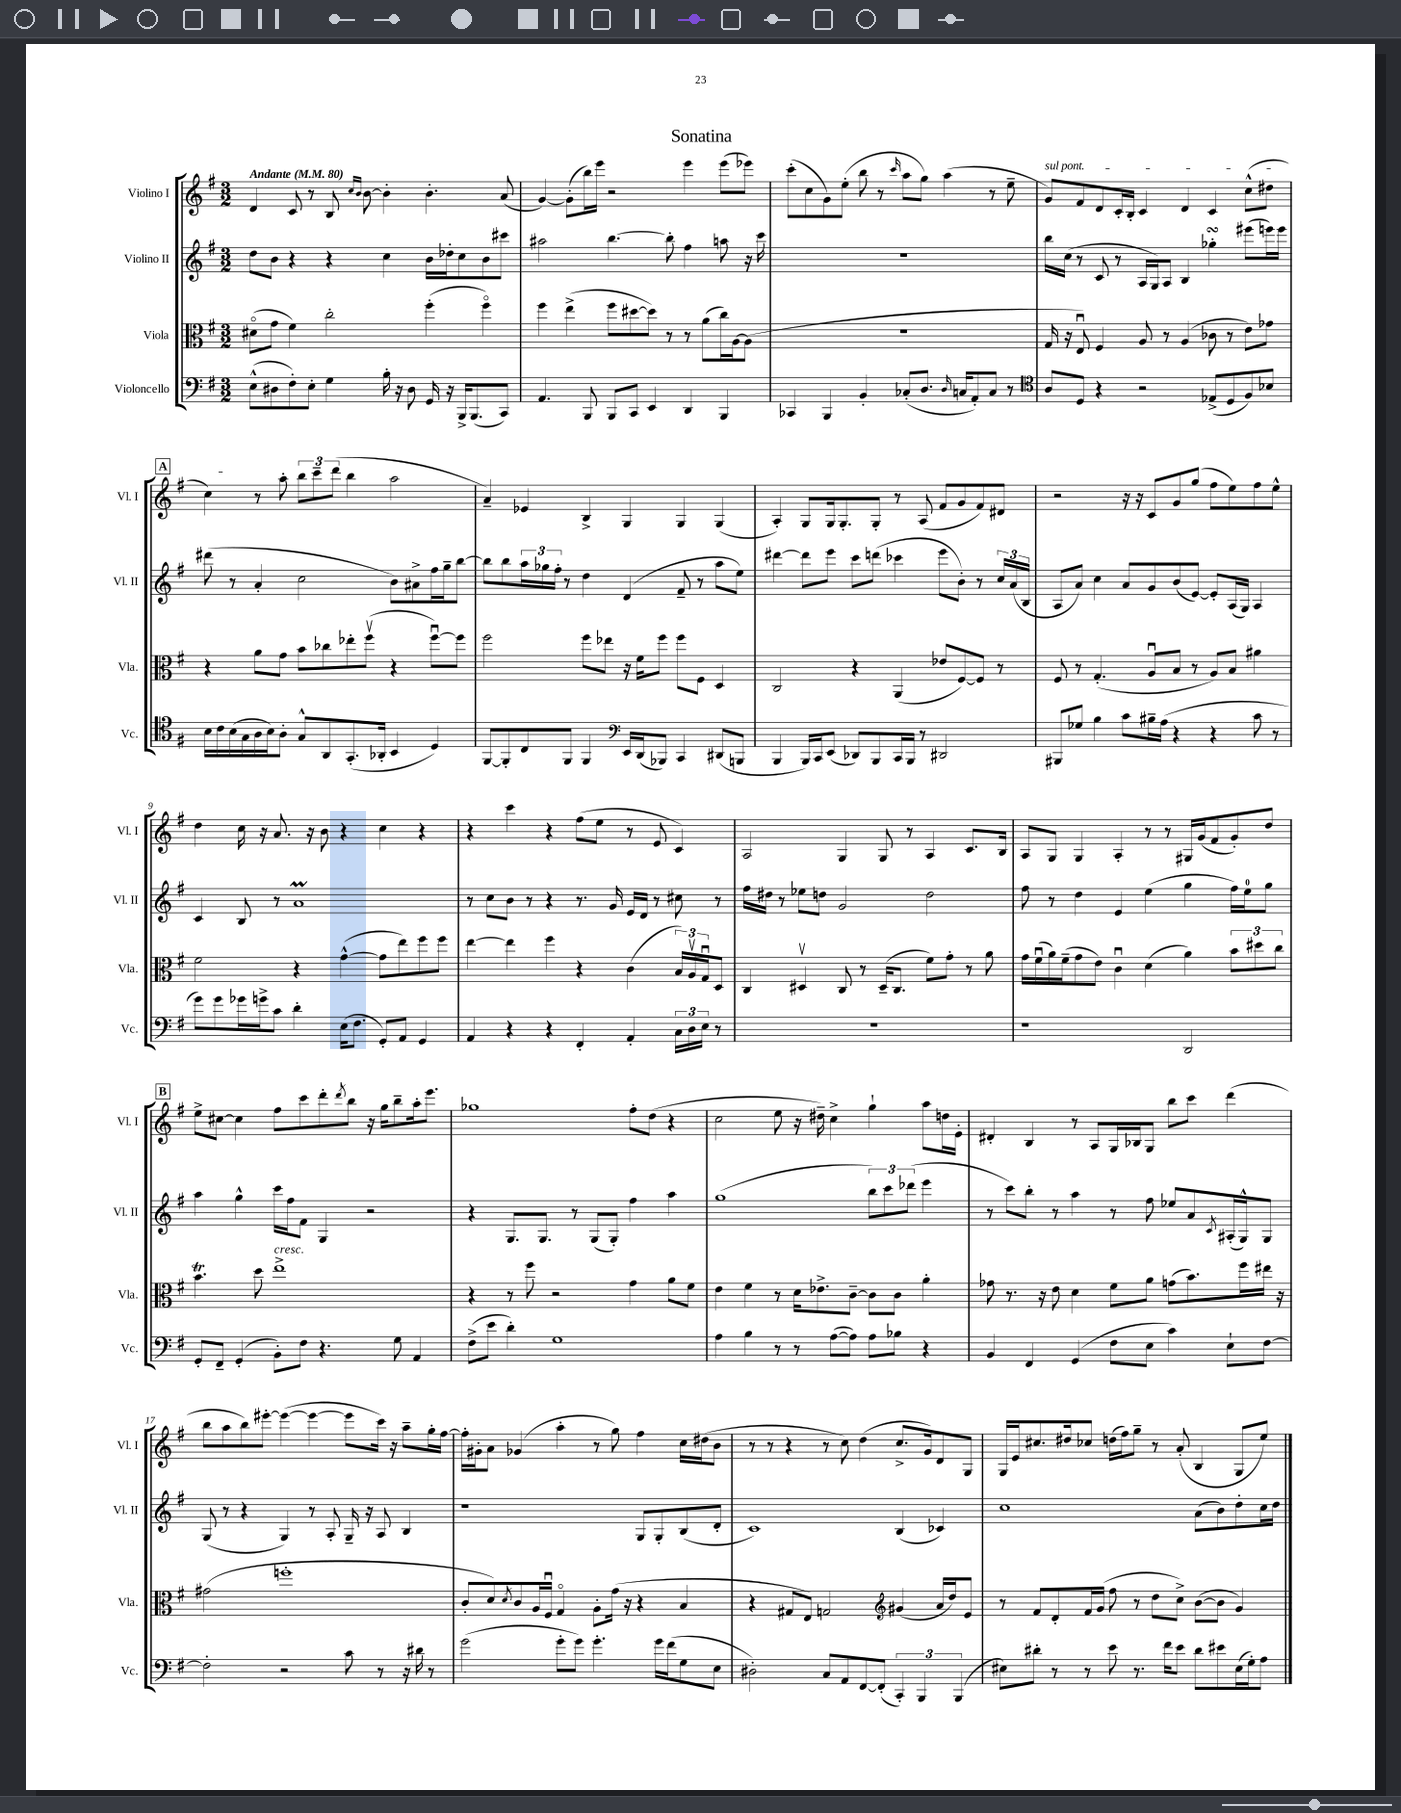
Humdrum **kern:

**kern	**kern	**kern	**kern
*part4	*part3	*part2	*part1
*staff4	*staff3	*staff2	*staff1
*I"Violoncello	*I"Viola	*I"Violino II	*I"Violino I
*I'Vc.	*I'Vla.	*I'Vl. II	*I'Vl. I
*clefF4	*clefC3	*clefG2	*clefG2
*k[f#]	*k[f#]	*k[f#]	*k[f#]
*M3/2	*M3/2	*M3/2	*M3/2
*MM80	*MM80	*MM80	*MM80
=1	=1	=1	=1
!	!	!	!LO:TX:a:B:t=Andante
(8E^^\L	(8d#X\L	8dd\L	4d/
8D#X\	8g\J	8b\J	.
8F#'\)	4f#\)	4r	8c/
8E'\J	.	.	8r
4G\	2cc'\	4r	8B/
.	.	.	16qqcc/LL
.	.	.	16qqb/JJ
.	.	.	[8b\
16B'\	.	4cc\	4b'\]
16r	.	.	.
8D#\	.	.	.
16GG/	(4ff#'\	16b\LL	4.b'\
16r	.	16dd-X'\J	.
16BBB^/KL	.	8cc\	.
(8.BBB/	.	.	.
.	4ff#\)	8b\	.
8CC/J)	.	8ccc#X\J	(8a/
=2	=2	=2	=2
4.AA/	4ff#\	2aa#X\	[4g/)
.	(4ee^\	.	(8g'\L]
8BBB/	.	.	16bb\L)
.	.	.	16eee\JJ
8BBB/L	8ff#\L	[4.bb\	2r
8CC/J	[8dd#X\	.	.
4EE/	8dd#\J])	.	.
.	8r	8bb'\]	.
4DD/	8r	4ff#\	4eee\
.	(8a\L	.	.
4BBB/	16cc\L)	8aan\	(8eee\L
.	[16A\J	.	.
.	(8A\J]	16r	8eee-X\J)
.	.	16ccc\	.
=3	=3	=3	=3
4CC-X/	1.r	1.r	(8ccc'\L
.	.	.	8cc\
4BBB/	.	.	8g\)
.	.	.	(8ee'\J
4BB'/	.	.	8bb\
.	.	.	8r
.	.	.	16qqccc/
(8C-X'/L	.	.	8aa\L
8.D/J	.	.	8gg\J)
.	.	.	(4aa\
16qqD/	.	.	.
16Cn/KL	.	.	.
8AA'/)	.	.	.
8C/J	.	.	8r
8r	.	.	8ee~\
=4	=4	=4	=4
*clefC4	*	*	*
!	!	!	!LO:TX:a:i:t=sul pont.
8A/L	16G/	16bb\LL	8g/L)
.	16r	(16cc\JJ	.
8D/J	8Eu/)	8r	8f#/
4r	4F#/	8c/	8d/
.	.	8r	16c'/L
.	.	.	16B'/JJ
2r	8A/	16A/LL	4c/
.	.	16G/J)	.
.	8r	8A/J	.
.	(4A/	4B/	4d/
(8E-X^/L	8c-X\	4gg-XsSSs'\	4c/
8D/	8r	.	.
8F#/)	8e\L)	(8eee#X\L	(8cc^^\L
8B-X/J	8g-X\J	16eeen\L)	8dd#X\J
.	.	16eee\JJ	.
!!LO:LB:g=z
!!LO:REH:place=s1:t=A
=5	=5	=5	=5
16B\LL	4r	(8ddd#X\	4cc\)
16c\	.	.	.
(16B\	.	8r	.
16G\	.	.	.
16A\	8a\L	4a'/	8r
16B\J)	.	.	.
8A'\J	8g\J	.	8aa'\
8G^^/L	8b\L	2cc\	12bb\L
.	.	.	12ccc~\
8AA/	8cc-X\	.	.
.	.	.	(12ddd\J
(8.GG'/	8ee-X'\	.	4bb\
.	(8ff#v\J	.	.
16AA-X'/Jk	.	.	.
4BB/	4r	8b\L)	2aa\
.	.	8a#X^\	.
4D/)	[8ff#u\L)	16ff#\L	.
.	.	16gg~\J	.
.	8ff#\J]	[8bb\J	.
=6	=6	=6	=6
[8FF#/L	2ff#\	8bb\L]	4a~/)
8FF#'/]	.	8bb\	.
8C/	.	24aa\L	4e-X/
.	.	24gg-X\	.
.	.	24ff#'\JJ	.
8FF#/J	.	8r	.
4FF#/	8ff#\L	4dd\	4B^/
.	8ee-X\J	.	.
*clefF4	*	*	*
16EE/LL	16r	(4d/	4G/
(16DD/J	16f#\KL	.	.
8BBB-X/J)	8ff#\J	.	.
4CC/	8ff#\L	8f#~/	4G/
.	8F#\J	8r	.
(8DD#X/L	4D/	8aa\L	(4G/
8BBBn/J	.	8ee\J)	.
=7	=7	=7	=7
4BBB/	2C/	[4ddd#X\	4A'/)
16BBB/LL)	.	8ddd#\L]	8G/L
16CC/J	.	.	.
(8EE/J	.	8eee\J	16G/k
.	.	.	8.G'/
8DD-X/L)	4r	8ccc\L	.
8BBB/	.	(8dddn\J	8G'/J
16CC/L	(4AA/	4ccc-X\	8r
16BBB/JJ	.	.	.
8r	.	.	(8A/
2DD#X/	8e-X/L	8eee\L	8f#/L
.	[8F#/)	8b'\J)	8g/
.	8F#/J]	8r	8f#/)
.	8r	24cc/LL	8d#X/J
.	.	(24a/	.
.	.	24B/JJ	.
=8	=8	=8	=8
8BBB#X/L	8F#/	8A/L	2r
8G-X/J	8r	8a/J)	.
4B\	(4.G'/	4cc\	.
8c\L	.	8a/L	16r
.	.	.	16r
16B#X~\L	8Au/L	8g/	8c/L
(16A\JJ	.	.	.
4r	8B/J	(8b/	8g/
.	8r	[8e/J)	(8gg/J
4r	8A/L)	8e'/L]	8ff#\L
.	8B/J	(16A/L	8ee\)
.	.	16G/JJ)	.
8c\	4a#X\	4A/	8ff#\
8r	.	.	8ee^^\J
!!LO:LB:g=z
=9	=9	=9	=9
8g\L)	2f#\	4c/	4dd\
8g\	.	.	.
16g-X\L	.	8B/	16cc\
16gn^\J	.	.	16r
8c\J	.	8r	8.a/
4d'\	4r	1aM	.
.	.	.	16r
.	.	.	8b\
(16E\KL	([4g^^\	.	4r
8.F#\J	.	.	.
8GG'/L)	8g\L]	.	4cc\
8AA/J	8ee\)	.	.
4GG/	8ff#\	.	4r
.	8ff#\J	.	.
=10	=10	=10	=10
4AA/	[4ee\	8r	4r
.	.	8cc\L	.
4r	4ee\]	8b\J	4ccc\
.	.	8r	.
4r	4ff#\	4r	4r
4FF#'/	4r	8.r	(8ff#\L
.	.	.	8ee\J
.	.	16g/	.
4AA'/	(4c\	16e/LL	8r
.	.	16d/JJ	.
.	.	8r	8e/
24C\LL	24B/LL)	8cc#X\	4c/)
24D\	24Av/	.	.
24E\JJ	24Gu/J	.	.
8r	8D/J	8r	.
=11	=11	=11	=11
1.r	4C/	16ff#\LL	2A/
.	.	16dd#X\JJ	.
.	.	8r	.
.	4D#Xv/	8ee-X\L	.
.	.	8ddn\J	.
.	8C/	2g/	4G/
.	8r	.	.
.	(16D#~/KL	.	8G/
.	8.C/J	.	.
.	.	.	8r
.	8f#\L)	2dd\	4A/
.	8g'\J	.	.
.	8r	.	8.c/L
.	8a\	.	.
.	.	.	16B/Jk
=12	=12	=12	=12
1r	16g\LL	8ff#\	8A/L
.	(16f#u\	.	.
.	16a\)	8r	8G/J
.	(16f#~\J	.	.
.	8g\	4dd\	4G/
.	8e\J)	.	.
.	4cu\	4e/	4A'/
.	(4d\	(4ee\	8r
.	.	.	8r
2DD/	4a\)	4gg\	16G#X/LL
.	.	.	(16g/J
.	.	.	8f#/
.	12b\L	16ff#\LL)	8g'/)
.	.	16ee\J	.
.	12dd#X\	.	.
.	.	8gg\J	8dd/J
.	12cc\J	.	.
!!LO:LB:g=z
!!LO:REH:place=s1:t=B
=13	=13	=13	=13
8GG'/L	4.bt\	4aa\	8ee^\L
8FF#~/J	.	.	[8cc#X\J
(4GG'/	.	4gg^^\	4cc#\]
.	8dd\	.	.
!	!LO:TX:a:i:t=cresc.	!	!
8BB'\L)	1ee^	16ccc\LL	8ff#\L
.	.	16ff#\J	.
8F#\J	.	8f#\J	8ccc\
4.r	.	4G/	8ddd'\
.	.	.	8qddd/
.	.	.	8bb\J
.	.	2r	16r
.	.	.	16gg\KL
8G\	.	.	8bb~\
4AA/	.	.	16aa'\k
.	.	.	8.eee\J
=14	=14	=14	=14
(8F#^\L	4r	4r	1gg-X
8e\J	.	.	.
4d'\)	8r	8.G/L	.
.	8ff#\	.	.
.	.	8.G/J	.
1G	2r	.	.
.	.	8r	.
.	.	(8G/L	.
.	.	8G'/J)	.
.	4g\	4ff#\	8ff#'\L
.	.	.	(8dd\J
.	8a\L	4aa\	4r
.	8f#\J	.	.
=15	=15	=15	=15
4A\	4e\	(1gg	2cc\
4B\	4f#\	.	.
8r	8r	.	8ee\
8r	16d\KL	.	16r
.	8.e-X^\	.	16dd#X~\)
([8A\L	.	.	4cc^\
8A\J])	[8c~\J	.	.
8A\L	8c\L]	12bb\L)	4gg`\
.	.	12ccc\	.
8B-X\J	8c\J	.	.
.	.	(12ddd-X\J	.
4r	4a'\	4eee\	8aa\L
.	.	.	16ddn\L
.	.	.	16e'\JJ
=16	=16	=16	=16
4BB/	8g-X\	8r	4d#X'/
.	8.r	8ccc\L)	.
4FF#/	.	8bb'\J	4B/
.	16r	.	.
.	8e\	8r	.
(4GG/	4d\	4aa\	8r
.	.	.	8A/L
8F#\L	8f#\L	8r	16G/L
.	.	.	16B-X/J
8E\J	8a\J	8ff#\	8G/J
4c\)	(8gn\L	8ee-X/L	8bb\L
.	8.b\)	8a/	8ccc\J
.	.	8qc/	.
8E`\L	.	(16A#X'/L	(4ddd\
.	16ff#\L	16G^^/J)	.
[8F#\J	16ee#X\JJ	8G/J	.
.	16r	.	.
!!LO:LB:g=z
=17	=17	=17	=17
2F#'\]	(2g#X\	(8G/	8bb\L
.	.	8r	8aa\
.	.	4r	8bb\)
.	.	.	[8eee#X'\J
2r	1ffn'	4G/)	(4eee#\_
.	.	8r	4eee#\_
.	.	8A'/	.
8c\	.	16G~/	8eee#\L]
.	.	16r	.
8r	.	8A/	16ccc\Jk)
.	.	.	16r
16r	.	4B/	8aa~\L
16d#X\	.	.	.
8r	.	.	16gg'\L
.	.	.	[16ff#\JJ
=18	=18	=18	=18
(2g\	8c'/L	1r	16ff#'\LL]
.	.	.	16g#X'\J
.	8d/)	.	8a\J
.	8qd/	.	.
.	8c/	.	(4g-X/
.	16A/L	.	.
.	16F#u/JJ	.	.
8g'\L	4G/	.	4aa'\
8g\J)	.	.	.
4.g'\	8A'\L	.	8r
.	(16g\Jk	.	8gg\)
.	16r	.	.
.	4r	8G/L	4ff#\
16g\LL	.	8G'/	.
(16f#\J	.	.	.
8G\	4B/	(8B/	16cc\LL
.	.	.	(16dd#X\J
8E\J	.	8d'/J	8b\J
=19	=19	=19	=19
2D#X'\)	4r	1c)	8r
.	.	.	8r
.	8G#X/L	.	4r
.	8E/J)	.	.
8C/L	2Gn/	.	8r
8AA/	.	.	8cc\)
[8FF#/	.	.	(4dd\
(8FF#'/J]	.	.	.
*	*clefG2	*	*
6CC'/)	(4g#X/	(4B/	8.cc^/L
6BBB/	.	.	.
.	.	.	16g/k)
.	16a/LL	4c-X/)	8d/
.	16dd/J)	.	.
(6BBB/	.	.	.
.	8e/J	.	8G/J
=20	=20	=20	=20
8E#X\L)	8r	1cc	16G/LL
.	.	.	16e/J
8d#X'\J	8f#/L	.	8.cc#X/
8r	8d'/	.	.
.	.	.	16dd#X/k
8r	16f#/L	.	8cc-X/J
.	(16g/JJ	.	.
8e\	8ff#\	.	(16ddn\LL
.	.	.	16ff#\J)
8.r	8r	.	8gg~\J
.	8dd\L	.	8r
16f#\KL	.	.	.
8e\J	8cc^\J)	.	(8a'/
8d#\L	([8b\L	(8a\L	4B/
8e#X\	8b\J]	8b\)	.
(16E#\L	4g/)	8dd'\	8G/L
16G'\J)	.	.	.
8A\J	.	16cc\L	8ee/J)
.	.	16dd\JJ	.
==	==	==	==
*-	*-	*-	*-
